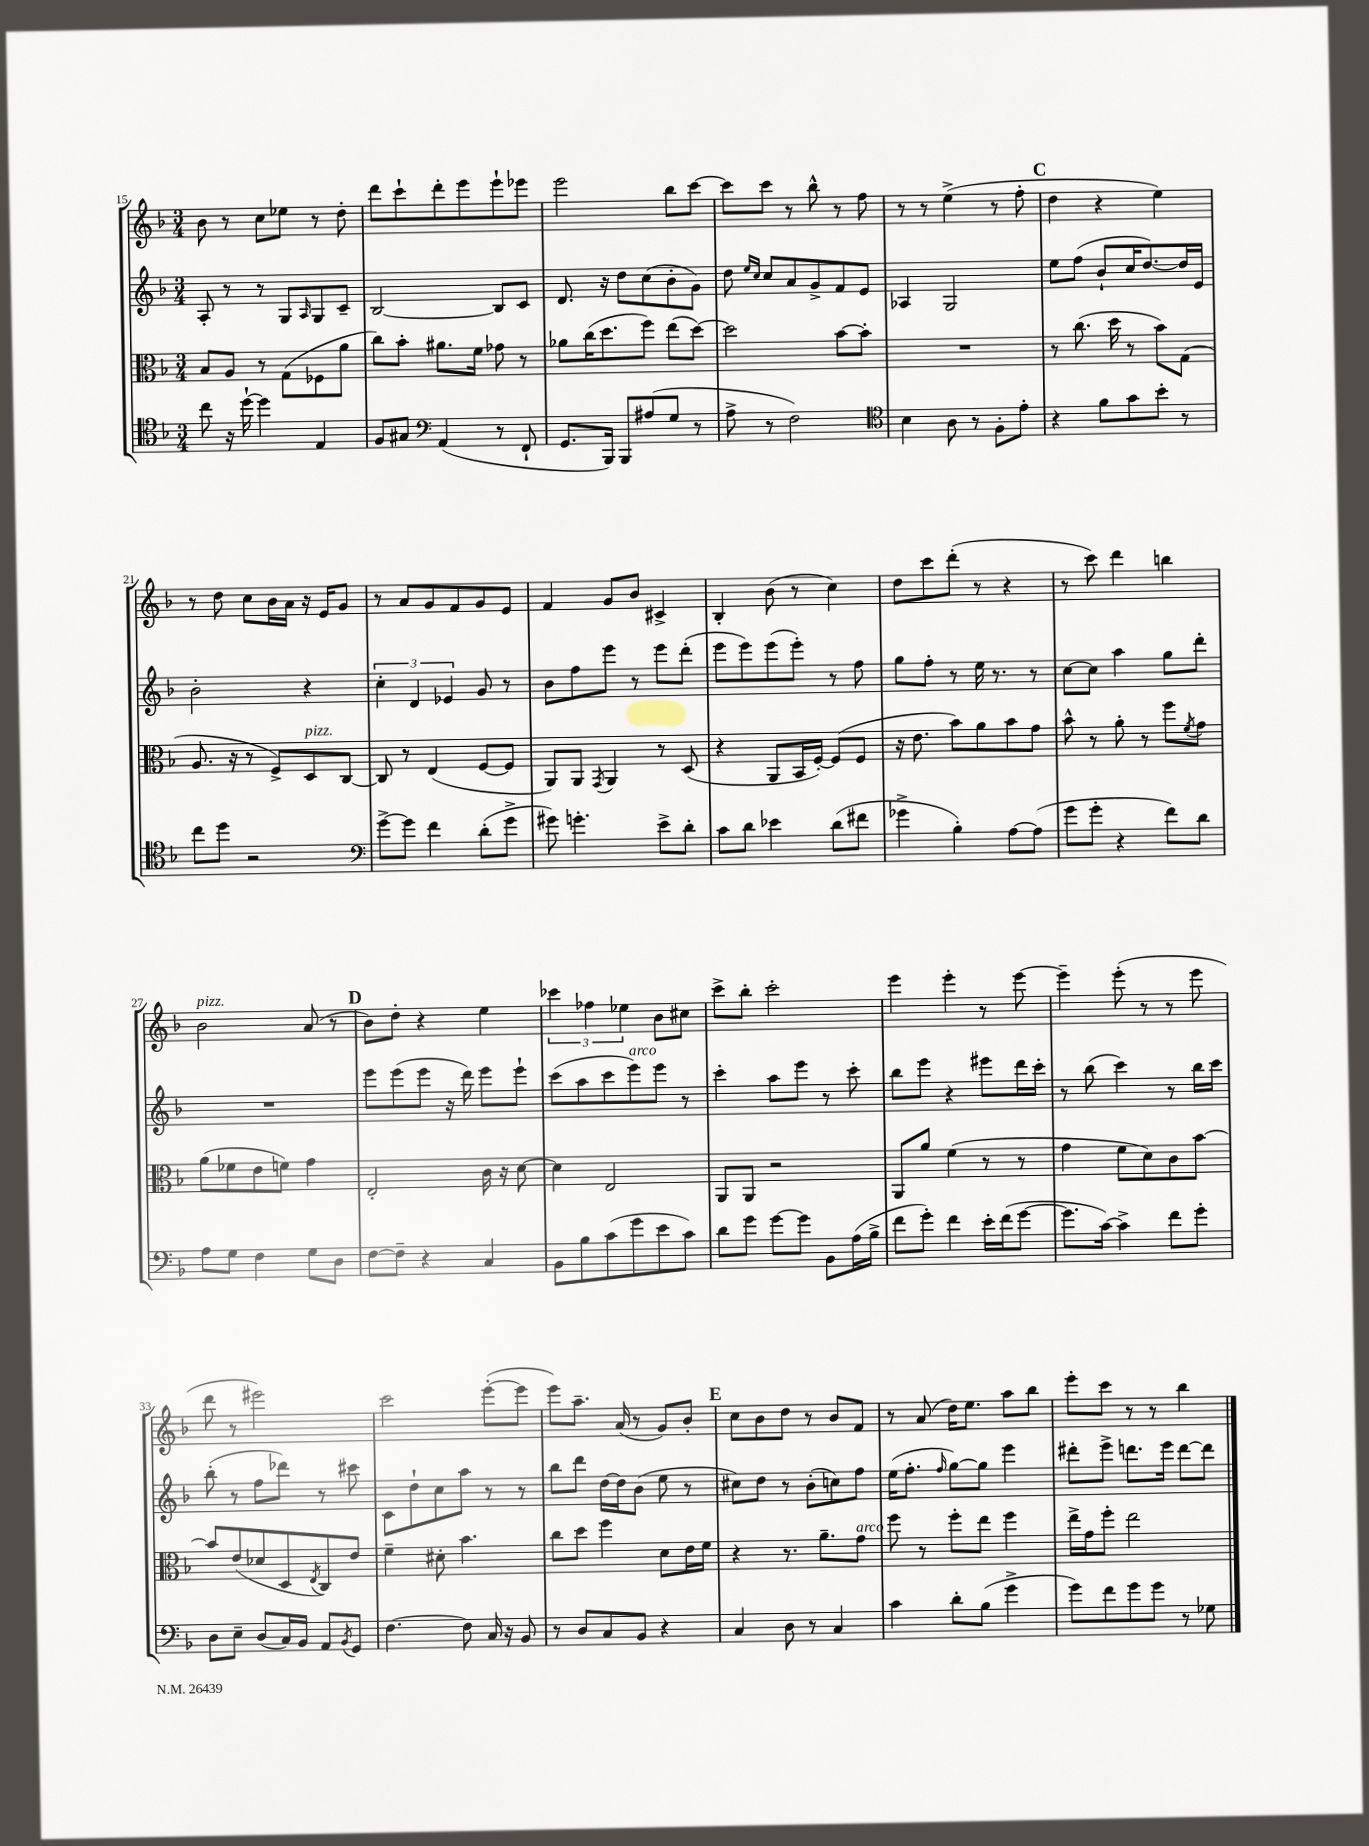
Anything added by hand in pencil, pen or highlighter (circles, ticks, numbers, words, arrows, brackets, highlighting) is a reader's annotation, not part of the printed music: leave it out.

**kern	**kern	**kern	**kern
*staff4	*staff3	*staff2	*staff1
*clefC4	*clefC3	*clefG2	*clefG2
*k[b-]	*k[b-]	*k[b-]	*k[b-]
*M3/4	*M3/4	*M3/4	*M3/4
8cc	8B-	8A'	8b-
16r	8A	8r	8r
[16dd`	.	.	.
4dd]	8r	8r	8cc
.	(8G	8G	8ee-
.	.	16qqA	.
4E	8F-	8G	8r
.	8a	8c~	8dd'
=	=	=	=
8F	8cc)	[2B-	8ddd
8G#	8b-'	.	8ccc`
*clefF4	*	*	*
(4AA	8.a#	.	8ddd'
.	.	.	8eee
.	16f	.	.
8r	8g-	8B-]	8eee`
8FF`	8r	8c	8eee-
=	=	=	=
8.GG	8a-	8.d	2eee
.	(16cc	.	.
16BBB-)	8.dd	16r	.
8BBB-	.	8dd	.
(8A#	8ff)	(8cc	.
8G	(8ee	8b-'	8bb-
8r	[8dd)	8g)	[8ccc
=	=	=	=
8A^	2dd]	8dd	8ccc]
.	.	16qqee	.
.	.	16qqcc	.
8r	.	8cc	8ccc
2F)	.	8a	8r
.	.	8g^	8bb-^^
.	[8b-	8f	8r
.	8b-']	8e	8ff
=	=	=	=
*clefC4	*	*	*
4B-	2.r	4A-	8r
.	.	.	8r
8A	.	2G	(4ee^
8r	.	.	.
8F'	.	.	8r
8e'	.	.	8ff'
=	=	=	=
4r	8r	8ee	4dd
.	(8.cc	(8ff	.
8f	.	8b-`	4r
.	16dd	.	.
8g	8r	16cc	.
.	.	[8.dd)	.
8b-'	8b-)	.	4ee)
8r	(8G	16dd]	.
.	.	16e	.
=	=	=	=
8cc	8.A	2b-'	8r
8dd	.	.	8dd
.	16r	.	.
2r	8r	.	8cc
.	8F^)	.	16b-
.	.	.	16a
.	8D	4r	16r
.	.	.	16e
.	[8C	.	8g
=	=	=	=
*clefF4	*	*	*
[8g^	8C]	6cc'	8r
8g]	8r	.	8a
.	.	6d	.
4f	(4E	.	8g
.	.	6e-	.
.	.	.	8f
(8d'	[8F	8g	8g
8g^	8F]	8r	8e
=	=	=	=
8g#)	8AA)	8b-	4f
4.g'	8AA	8ff	.
.	8qGG	.	.
.	4AA	8eee	8g
.	.	8r	8b-
8e^	8r	8eee	4c#^
8d'	(8D	(8ddd'	.
=	=	=	=
8c	4r	8eee	4B-'
8d	.	8eee)	.
4e-	8AA	(8eee	(8b-
.	16BB-	8eee')	8r
.	[16F')	.	.
(8d	(8F]	8r	4cc)
8f#	8F	8ff	.
=	=	=	=
4g-^	16r	8gg	8dd
.	8.e	.	.
.	.	8ff'	8ccc
4B-')	8b-)	8r	(8ddd'
.	8a	16ee	8r
.	.	8.r	.
[8A	8b-	.	4r
(8A]	8g	8r	.
=	=	=	=
8g	8b-^^	[8cc	8r
8g'	8r	8cc]	8ccc)
4r	8a'	4aa	4ddd
.	8r	.	.
8f)	8ff	8gg	4bb
.	8qf	.	.
8d	8g	8ddd'	.
=	=	=	=
8A	(8a	2.r	2b-
8G	8f-	.	.
4F	8e	.	.
.	8f)	.	.
8G	4g	.	(8a
8D	.	.	8r
=	=	=	=
[8F	2E'	8eee	8b-)
8F~]	.	(8eee	8dd'
4r	.	8eee	4r
.	.	16r	.
.	.	16ddd)	.
4C	16c	8eee	4ee
.	16r	.	.
.	[8d	8eee`	.
=	=	=	=
8BB-	4d]	(8ccc	6ccc-
8B-	.	8aa	.
.	.	.	6ff-
(8c	2E	8ccc	.
.	.	.	6ee-
8g	.	8eee)	.
8e	.	8eee	8b-
8c)	.	8r	8cc#
=	=	=	=
8d	8AA	4ccc'	8ccc^
8g	8AA	.	8bb-'
[8g	2r	8aa	2ccc'
8g]	.	8eee	.
8BB-	.	8r	.
(16A	.	8ccc'	.
16B-^	.	.	.
=	=	=	=
8f	8AA	8bb-	4eee
8g')	8a	8eee	.
4f	(4f	4r	4eee'
16e'	8r	8eee#	8r
(16f	.	.	.
[8g	8r	16ddd	[8eee
.	.	16ccc'	.
=	=	=	=
8.g]	4g	8r	4eee~]
.	.	(8bb-	.
[16c)	.	.	.
4c^]	8f	4ccc)	(8eee'
.	8d)	.	8r
8f	8c	8r	8r
8g'	[8b-	16bb-	8eee
.	.	16ccc	.
=	=	=	=
8D	8b-]	(8bb-'	8ddd
8E~	(8e	8r	8r
(8D	8d-	8ff	2eee#)
16C)	8D	8ddd-)	.
16BB-	.	.	.
.	8qE	.	.
8AA	8C)	8r	.
8qBB-	.	.	.
8GG	8e	8ccc#	.
=	=	=	=
[4.F	4f~	8c	2ccc
.	.	8dd`	.
.	8d#'	8cc	.
8F]	4.b-	8aa	.
16C	.	8r	([8eee'
16r	.	.	.
8BB-	.	8r	8eee]
=	=	=	=
8r	8cc	8bb-	8eee)
8D	8dd	8ddd	8.aa~
8C	4ff	[16dd	.
.	.	16dd]	(16a
8BB-	.	(8b-	8r
4r	8d	8ee	8g)
.	16e	8r	8b-'
.	16f	.	.
=	=	=	=
4C	4r	8cc#)	8cc
.	.	8dd	8b-
8D	8.r	8r	8dd
8r	.	(8b-'	8r
.	8.a~	.	.
4C	.	8cc)	8b-
.	8g	8ff	8f
=	=	=	=
4c	8ff	(16ee	8r
.	.	8.ff'	.
.	8r	.	(8a
.	.	16qqff	.
8d'	8ff'	[8gg)	16dd)
.	.	.	8.ee
(8B-	8ee	8gg]	.
4g^	4ff	4eee	8aa
.	.	.	8bb-
=	=	=	=
8g)	16ee^	8ddd#'	8eee'
.	16g	.	.
8f	8ff'	8eee^	8ccc
8g	2ee	8.ddd	8r
8g	.	.	8r
.	.	16eee	.
8r	.	[8ddd	4bb-
8G-	.	8ddd]	.
==	==	==	==
*-	*-	*-	*-
